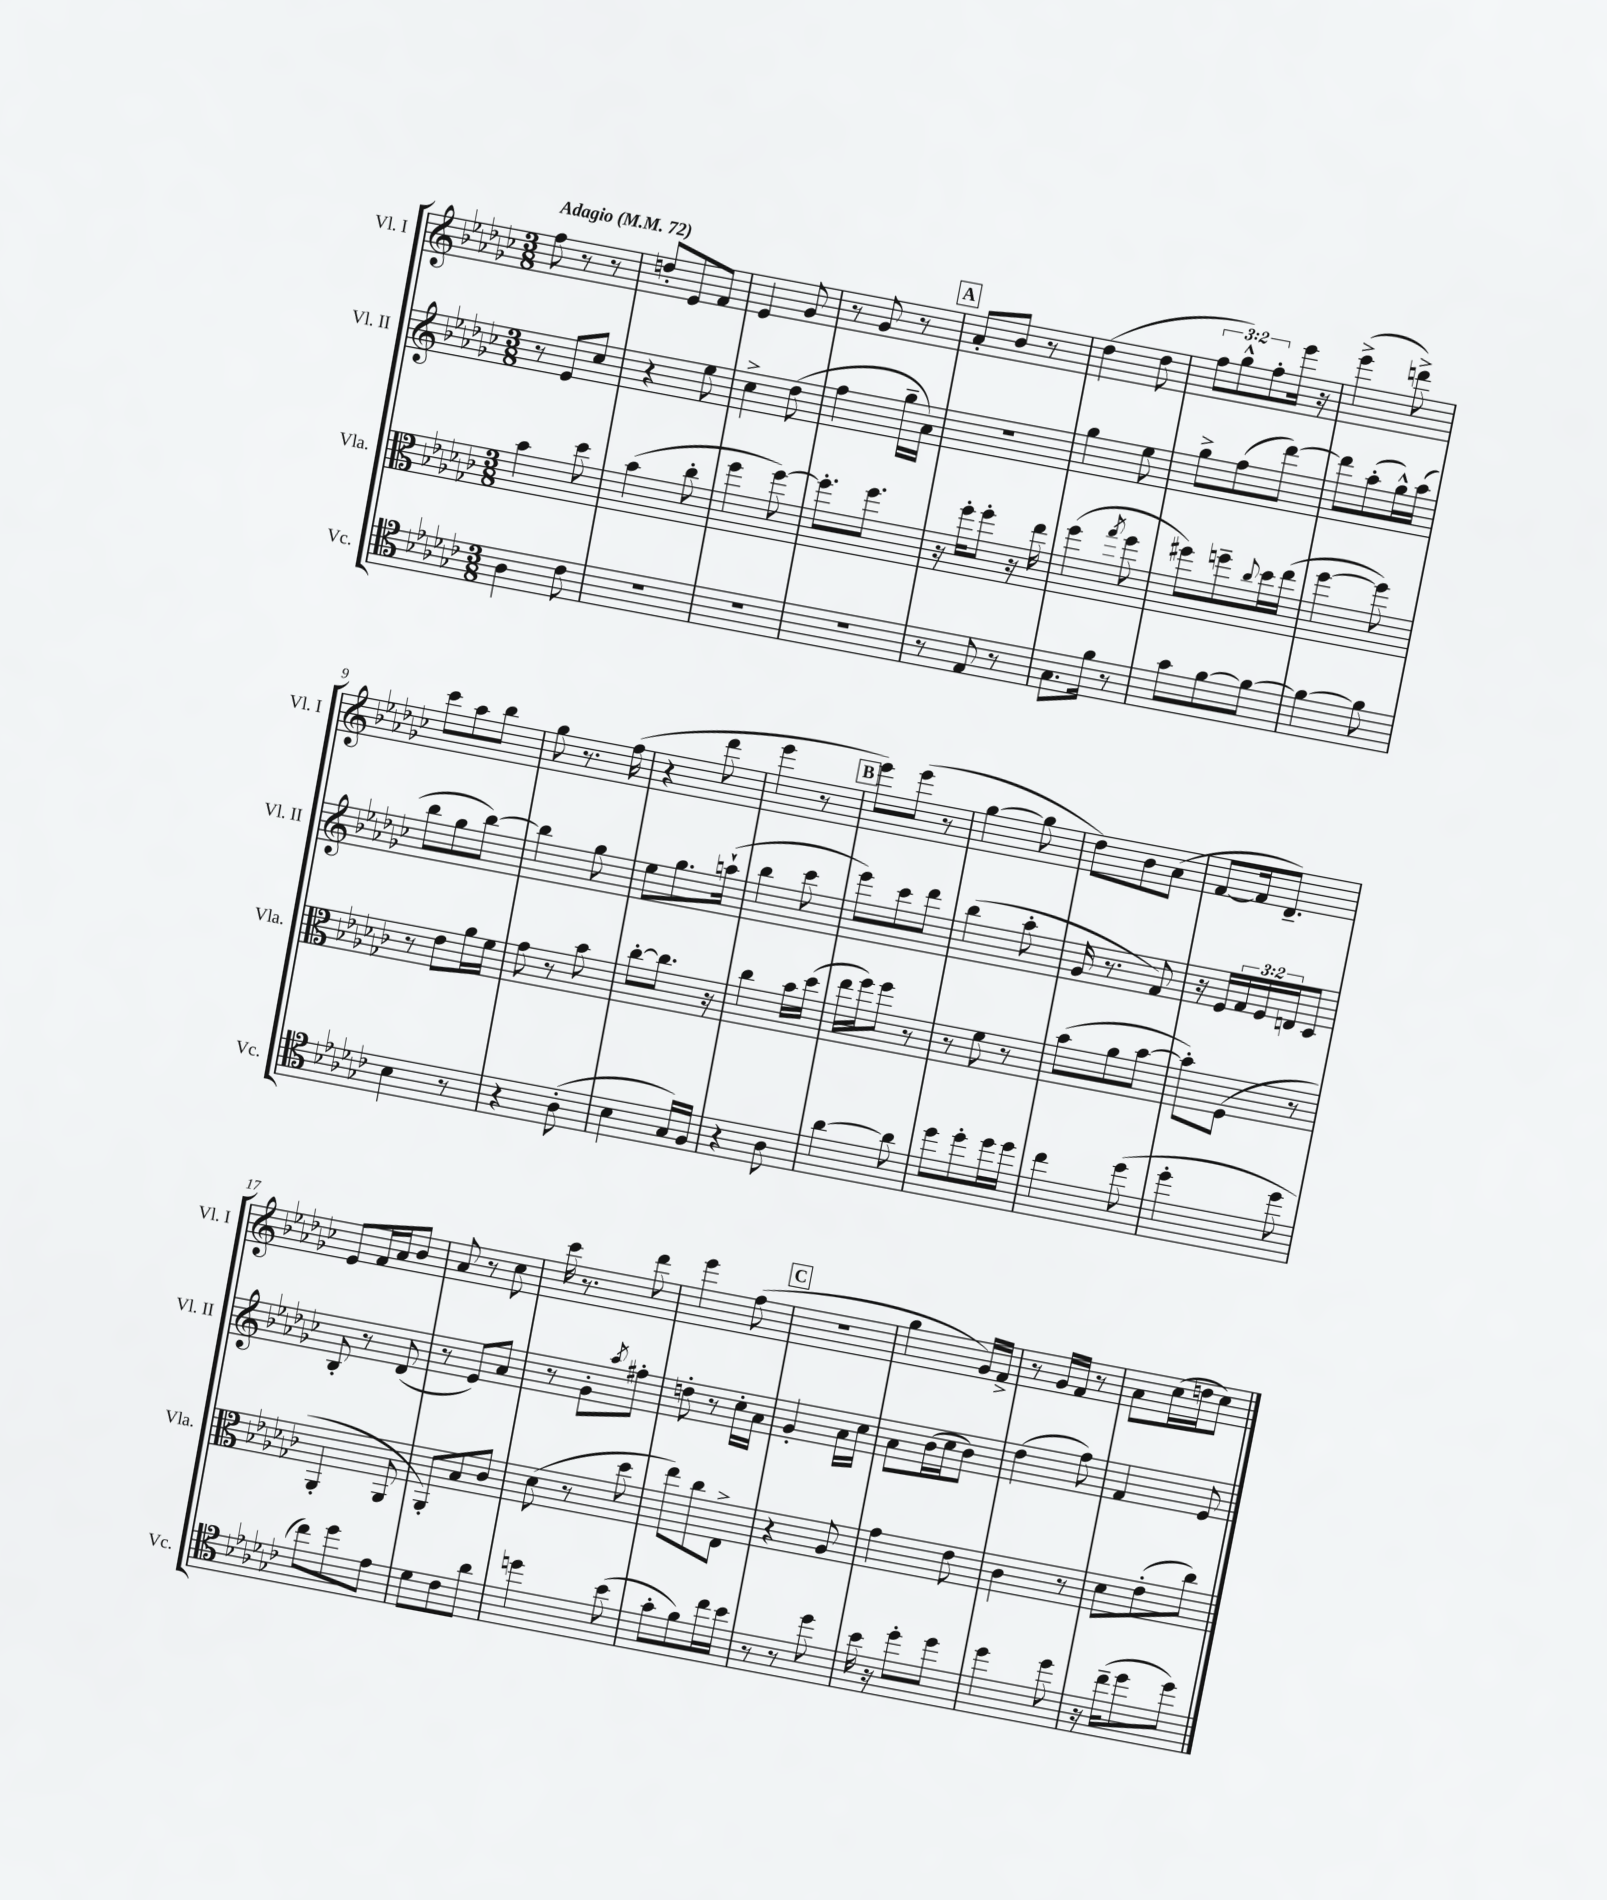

**kern	**kern	**kern	**kern
*part4	*part3	*part2	*part1
*staff4	*staff3	*staff2	*staff1
*I"Vc.	*I"Vla.	*I"Vl. II	*I"Vl. I
*I'Vc.	*I'Vla.	*I'Vl. II	*I'Vl. I
*clefC4	*clefC3	*clefG2	*clefG2
*k[b-e-a-d-g-c-]	*k[b-e-a-d-g-c-]	*k[b-e-a-d-g-c-]	*k[b-e-a-d-g-c-]
*M3/8	*M3/8	*M3/8	*M3/8
*MM72	*MM72	*MM72	*MM72
=1	=1	=1	=1
!	!	!	!LO:TX:a:B:t=Adagio
4A-\	4b-\	8r	8ff\
.	.	8e-/L	8r
8c-\	8dd-\	8cc-/J	8r
=2	=2	=2	=2
4.r	(4b-\	4r	8ddn'/L
.	.	.	8e-/
.	8cc-'\	8ee-\	8f/J
=3	=3	=3	=3
4.r	4ff\	4cc-^\	4e-/
.	[8ff\)	(8dd-\	8g-/
=4	=4	=4	=4
4.r	8.ff'\L]	4ff\	8r
.	.	.	8g-/
.	8.ff\J	.	.
.	.	16gg-~\LL	8r
.	.	16a-\JJ)	.
!!LO:REH:place=s1:t=A
=5	=5	=5	=5
8r	16r	4.r	8a-'/L
.	16ff'\KL	.	.
8E-/	8ff'\J	.	8b-/J
8r	16r	.	8r
.	16ee-\	.	.
=6	=6	=6	=6
8.G-\L	(4ff\	4gg-\	(4dd-\
16f\Jk	.	.	.
.	8qgg-/	.	.
8r	8ff\	8ee-\	8dd-\
=7	=7	=7	=7
8g-\L	8ff#X\L)	8gg-^\L	12ff\L
.	.	.	12gg-^^\)
[8f\	8ffn~\	(8ff\	.
.	.	.	12ff'\
.	8qqcc-/	.	.
8f\J_	16dd-\L	[8ddd-\J)	16eee-\Jk
.	(16ee-\JJ	.	16r
=8	=8	=8	=8
4f\_	[4ff\	8ddd-\L]	(4eee-^\
.	.	(8aa-'\	.
8f\]	8ff\])	16gg-^^\L)	8dddn^\)
.	.	(16aa-\JJ	.
!!LO:LB:g=z
=9	=9	=9	=9
4B-\	8r	8bb-\L	8ccc-\L
.	8e-\L	8gg-\	8aa-\
8r	16a-\L	[8bb-\J)	8bb-\J
.	16f\JJ	.	.
=10	=10	=10	=10
4r	8g-\	4bb-\]	8gg-\
.	8r	.	8.r
(8A-'\	8b-\	8gg-\	.
.	.	.	(16ff\
=11	=11	=11	=11
4B-\	[8cc-'\L	8ee-\L	4r
.	8.cc-\J]	8.gg-\	.
16G-/LL)	.	.	8ddd-\
16F/JJ	16r	(16aan`\Jk	.
=12	=12	=12	=12
4r	4cc-\	4bb-\	4eee-\
8A-\	16b-\LL	8ccc-\	8r
.	(16dd-\JJ	.	.
!!LO:REH:place=s1:t=B
=13	=13	=13	=13
[4a-\	16ee-\LL	8eee-\L)	8eee-\L)
.	16ff\J)	.	.
.	8ff\J	8ccc-\	(8eee-\J
8a-\]	8r	8ddd-\J	8r
=14	=14	=14	=14
8dd-\L	8r	(4bb-\	[4gg-\
8dd-'\	8f\	.	.
16dd-\L	8r	8aa-'\	8gg-\]
16dd-\JJ	.	.	.
=15	=15	=15	=15
4cc-\	(8b-\L	16g-/	8dd-\L)
.	.	8.r	.
.	8a-\	.	8b-\
(8dd-\	[8b-\J	8f/)	(8a-\J
=16	=16	=16	=16
4dd-'\	8b-'\L])	16r	[8f/L
.	.	16e-/LL	.
.	(8F\J	24f/	16f/k]
.	.	24e-/	.
.	.	.	8.d-~/J)
.	.	24dn/J	.
8dd-\	8r	8c-/J	.
!!LO:LB:g=z
=17	=17	=17	=17
8cc-\L)	4AA-'/	8B-'/	8e-/L
8dd-\	.	8r	16f/L
.	.	.	16a-/J
8e-\J	8AA-/	(8d-/	8b-/J
=18	=18	=18	=18
8d-\L	8AA-'/L)	8r	8a-/
8c-\	8B-/	8e-/L)	8r
8a-\J	8c-/J	8a-/J	8cc-\
=19	=19	=19	=19
4ddn\	(8d-\	8r	16ccc-\
.	.	.	8.r
.	8r	8g-'\L	.
.	.	8qaa-/	.
(8b-\	8dd-\	8ff#X'\J	8ddd-\
=20	=20	=20	=20
8g-'\L	8ee-\L)	8ddn'\	4eee-\
8f\)	8cc-\	8r	.
16cc-\L	8E-^\J	16cc-'\LL	(8ff\
16b-\JJ	.	16a-\JJ	.
!!LO:REH:place=s1:t=C
=21	=21	=21	=21
8r	4r	4g-'/	4.r
8r	.	.	.
8dd-\	8A-/	16a-\LL	.
.	.	16cc-\JJ	.
=22	=22	=22	=22
16b-\	4g-\	8a-\L	4gg-\
16r	.	.	.
8dd-'\L	.	(16b-\L	.
.	.	16cc-\J	.
8dd-\J	8e-\	8b-\J)	16g-/LL)
.	.	.	16f^/JJ
=23	=23	=23	=23
4dd-\	4c-\	(4dd-\	8r
.	.	.	16g-/LL
.	.	.	16f/JJ
8dd-\	8r	8ff\)	8r
=24	=24	=24	=24
16r	8d-\L	4f/	8a-\L
(16cc-~\KL	.	.	.
8dd-\	(8e-'\	.	(16cc-\L
.	.	.	16ddn\J
8dd-\J)	8cc-\J)	8e-/	8cc-\J)
==	==	==	==
*-	*-	*-	*-
